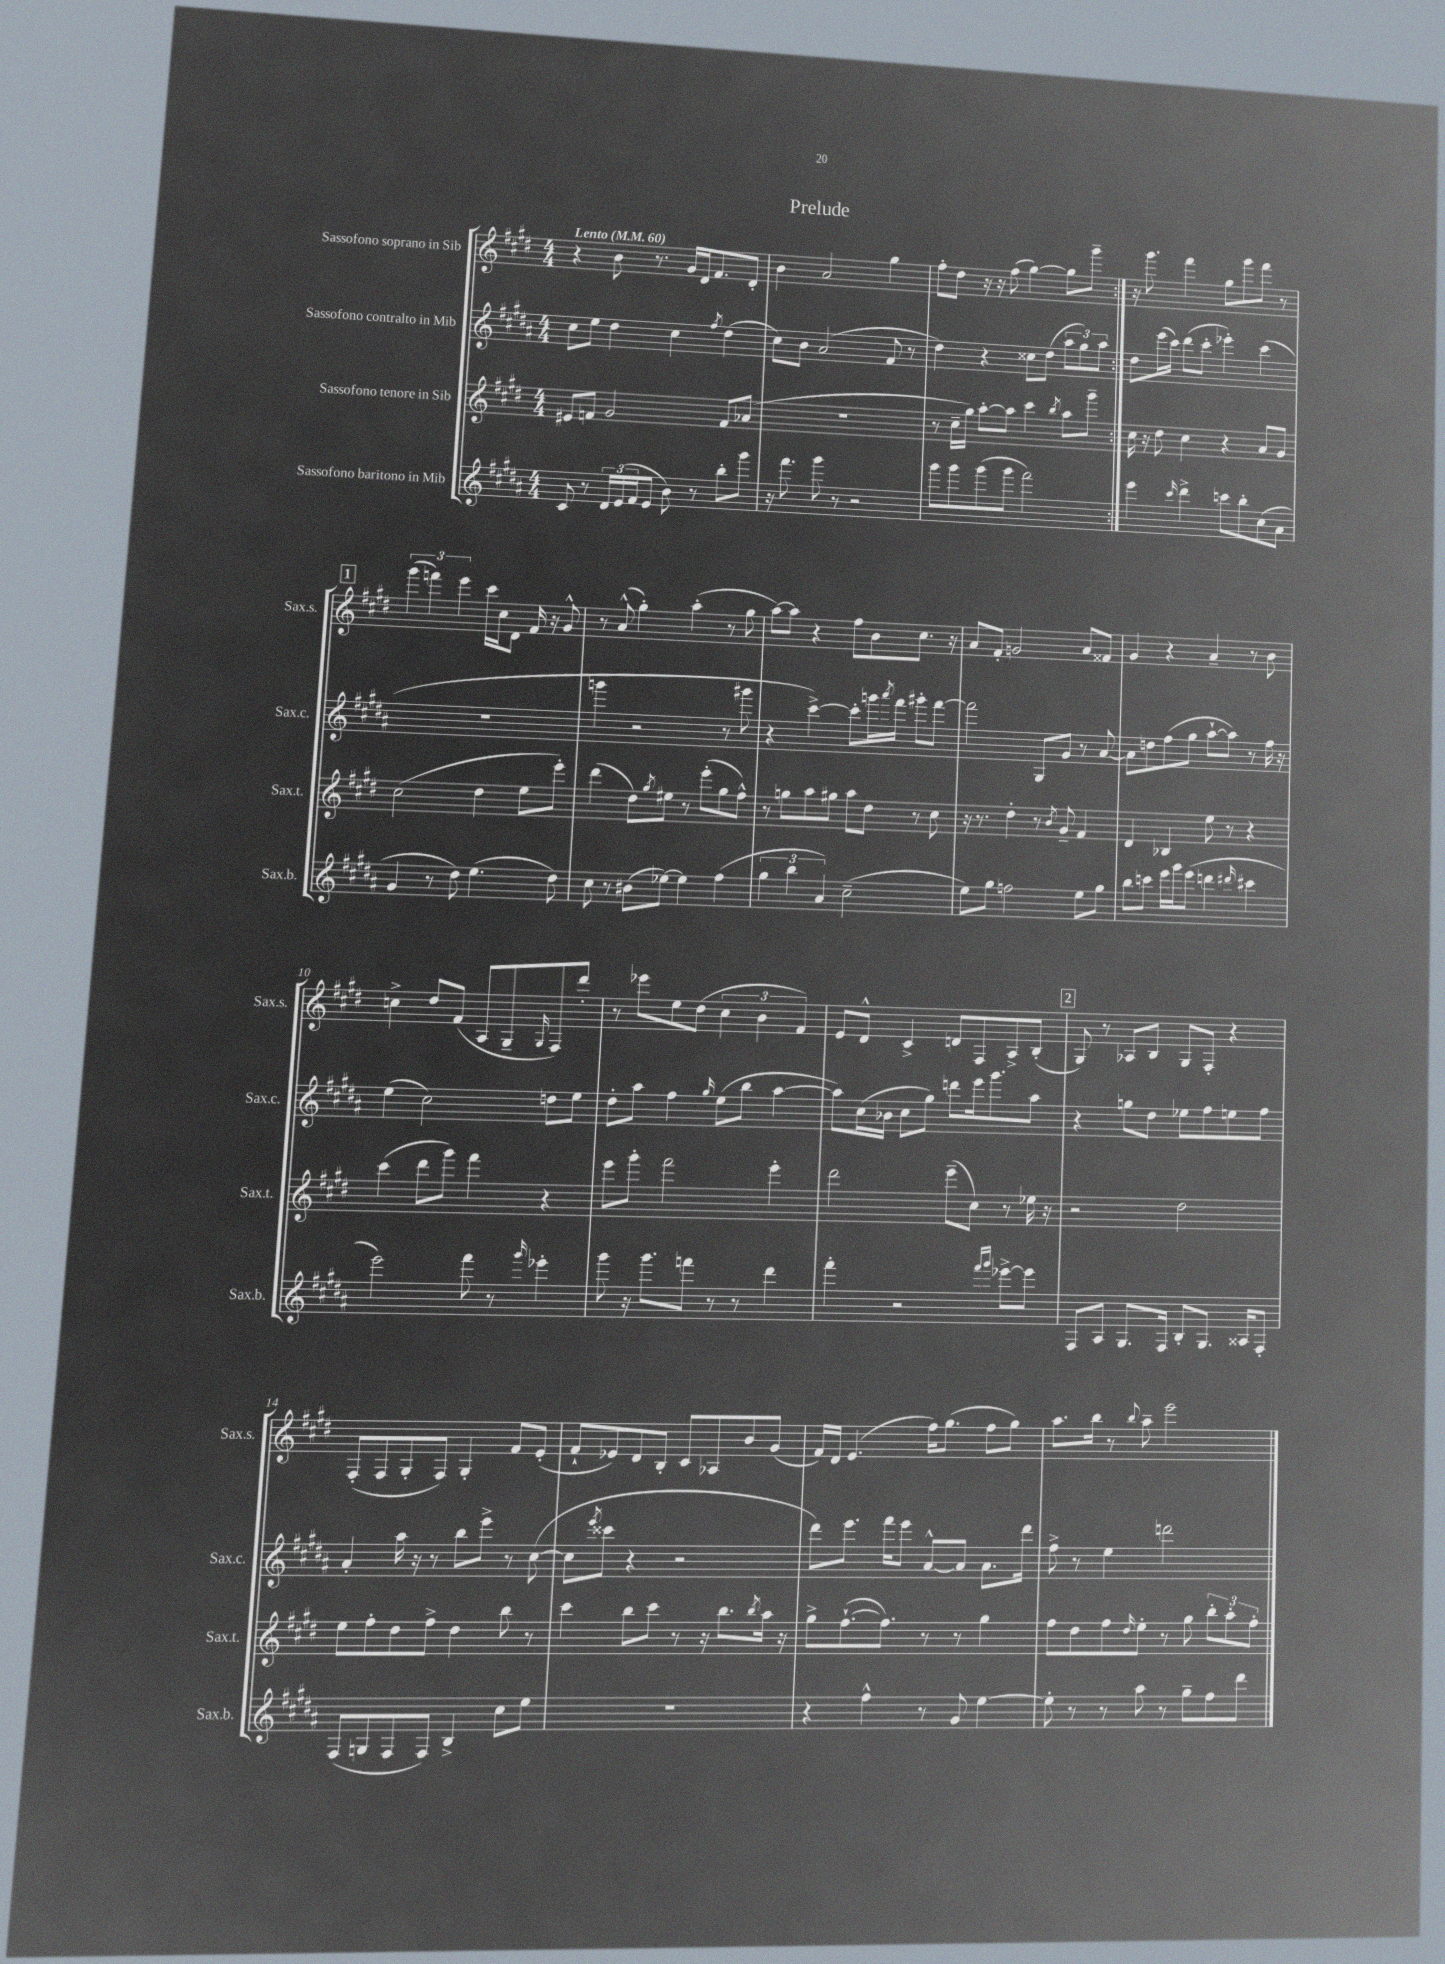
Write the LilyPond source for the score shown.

\header { title = "Prelude" }
<<
\new StaffGroup <<
\new Staff = "s0" \with { instrumentName = "Sassofono soprano in Sib" shortInstrumentName = "Sax.s." } {
    \clef treble \key e \major \numericTimeSignature \time 4/4 \tempo "Lento" 4 = 60
    \repeat volta 2 { r4 b'8 r8. gis'16 dis'16 fis'8. dis'8-. |
    b'4 a'2 gis''4 |
    fis''8-. dis''8 r16 r16 fis''8( gis''4~) gis''8 gis'''8-- | }
    r16 gis'''8. fis'''4 gis''8 gis'''8 fis'''8 r8 |
    \mark \markup { \box "1" } \tuplet 3/2 { gis'''4( f'''4) e'''4 } cis'''16 cis''16 dis'8 fis'16 r16 gis'8-^ |
    r8 a'8-^( gis''4-.) a''4-.( r8 gis''8 |
    a''8~) a''8 r4 fis''8 b'8 cis''8. r16 |
    a'8 fis'8-. g'2 a'8 fisis'8 |
    gis'4 r4 a'4-- r8 b'8 |
    c''4-> dis''8 fis'8( a8 gis8-- \grace { gis16 } fis8) dis'''8-. |
    r8 ees'''8 e''8 dis''8( \tuplet 3/2 { cis''4 b'4 fis'4) } |
    e'8 dis'8-^ cis'4-> d'8 fis8 a8-> b8-.( |
    \mark \markup { \box "2" } gis8) r8 aes8 b8 gis8 fis8-. r4 |
    fis8-.( fis8 gis8-. fis8) gis4-. fis'8 e'8-.( |
    fis'8-! ees'8) dis'8 b8-. cis'8 aes8 b'8 gis'8( |
    fis'16) dis'16 e'4.( fis''16) gis''8.( fis''8 gis''8) |
    a''8. b''16 r8 \appoggiatura { b''8 } a''8-- e'''2 \bar "|." |
}
\new Staff = "s1" \with { instrumentName = "Sassofono contralto in Mib" shortInstrumentName = "Sax.c." } {
    \clef treble \key b \major \numericTimeSignature \time 4/4
    \repeat volta 2 { cis''8 e''8 dis''4 cis''4 \acciaccatura { fis''8 } dis''4( |
    cis''8) b'8 ais'2( fis'8 r8 |
    dis''4) r4 cisis''8 dis''8( \tuplet 3/2 { ais''8 gis''8) ais''8 } | }
    dis''8 e'''16( cis'''16) dis'''8( cis'''8-. ees'''4-.) cis'''4( |
    \mark \markup { \box "1" } R1 |
    g'''4 r2 r8 gis'''8 |
    r4 cis'''4~->) cis'''8-. g'''16 \acciaccatura { ais'''8 } fis'''16 gis'''8-. fis'''8~ |
    fis'''2 gis8 gis'8 r8 ais'8~ |
    ais'8 d''8 fis''8( gis''8 ais''8~-! ais''8) r8 fis''16 r16 |
    e''4( cis''2) d''8 e''8 |
    dis''8-. ais''8 fis''4 \grace { gis''16 } e''8( b''8 ais''4~ |
    ais''8) cis''16( bes'16 cis''8 gis''8) d'''8 e'''16 gis'''8. ais''8 |
    \mark \markup { \box "2" } r4 g''8 dis''8 ees''8 fis''8 e''8 fis''8 |
    ais'4-. ais''16 r16 r8 b''8 e'''8-> r8 cis''8~( |
    cis''8 \acciaccatura { e'''8 } cisis'''8 r4 r2 |
    dis'''8) e'''8. fis'''16 e'''8 ais'8~-^ ais'8 ais'8. dis'''16 |
    fis''8-> r8 e''4 d'''2 \bar "|." |
}
\new Staff = "s2" \with { instrumentName = "Sassofono tenore in Sib" shortInstrumentName = "Sax.t." } {
    \clef treble \key e \major \numericTimeSignature \time 4/4
    \repeat volta 2 { eis'8 f'8 gis'2 f'8 aes'8( |
    R1 |
    r8 cis''16-- gis''16) a''8~-. a''8 cis'''4 \acciaccatura { b''8 } a''8 gis'''8-- | }
    cis''16 r16 dis''8 cis''4 r4 a'8 gis'8 |
    \mark \markup { \box "1" } cis''2( dis''4 e''8 e'''8-.) |
    dis'''4( dis''8) \acciaccatura { gis''8 } eis''8 r8 e'''8-.( gis''8 fis''8-^) |
    r8 g''8 a''8 gis''8 a''8 dis''8 r8 cis''8 |
    r16 r8. dis''4-. r8 \acciaccatura { b'8 } gis'8-- fis'4 |
    dis'4 bes4 e''8 r8 r4 |
    cis'''4( dis'''8 gis'''8) fis'''4 r4 |
    e'''8 gis'''8-. fis'''2 e'''4-. |
    dis'''2 e'''8--( cis''8) r8 ees''16 r16 |
    \mark \markup { \box "2" } r2 dis''2 |
    e''8 fis''8-. dis''8 fis''8-> dis''4 b''8 r8 |
    cis'''4 b''8 cis'''8 r8 r16 b''8. \acciaccatura { b''8 } a''16 r16 |
    gis''8-> fis''8.~-!( fis''8.) r8 r8 gis''4 |
    fis''8 dis''8 fis''8 \grace { dis''16 } e''8-. r8 gis''8 \tuplet 3/2 { b''8-. a''8-. fis''8-. } \bar "|." |
}
\new Staff = "s3" \with { instrumentName = "Sassofono baritono in Mib" shortInstrumentName = "Sax.b." } {
    \clef treble \key b \major \numericTimeSignature \time 4/4
    \repeat volta 2 { cis'8 r8 \tuplet 3/2 { dis'16 e'16( fis'16 } e'8 b'8) r8 b''8-. gis'''8 |
    r16 fis'''8. gis'''8 r8 r2 |
    gis'''8 gis'''8 gis'''8( gis'''8 fis'''2) | }
    e'''4 \grace { cis'''16 } dis'''4-> c'''8 b''8-. cis''8( ais'8 |
    \mark \markup { \box "1" } gis'4 r8 dis''8) e''4.( dis''8) |
    cis''8 r8 bis'8( ees''8~) ees''4 fis''4( |
    \tuplet 3/2 { gis''4 b''4 ais'4) } cis''2--( |
    e''8) gis''8 f''2 e''8 gis''8 |
    b''8 c'''8 e'''16 gis'''16 e'''8( d'''4 \grace { dis'''16 } cis'''4 |
    e'''2) fis'''8 r8 \grace { gis'''16 } ees'''4-. |
    gis'''8 r16 gis'''8. f'''8 r8 r8 dis'''4 |
    fis'''4-. r2 \grace { fis'''16 gis'''16 } ees'''8~-> ees'''8 |
    \mark \markup { \box "2" } fis8 ais8 gis8. fis16 b8-. gis8. aisis16 fis8-. |
    fis8( g8 fis8 fis8) b4-> cis''8 e''8 |
    R1 |
    r4 fis''4-^ r8 gis'8 e''4~ |
    e''8-. r8 r8 ais''8 r8 gis''8-- fis''8 dis'''8 \bar "|." |
}
>>
>>
